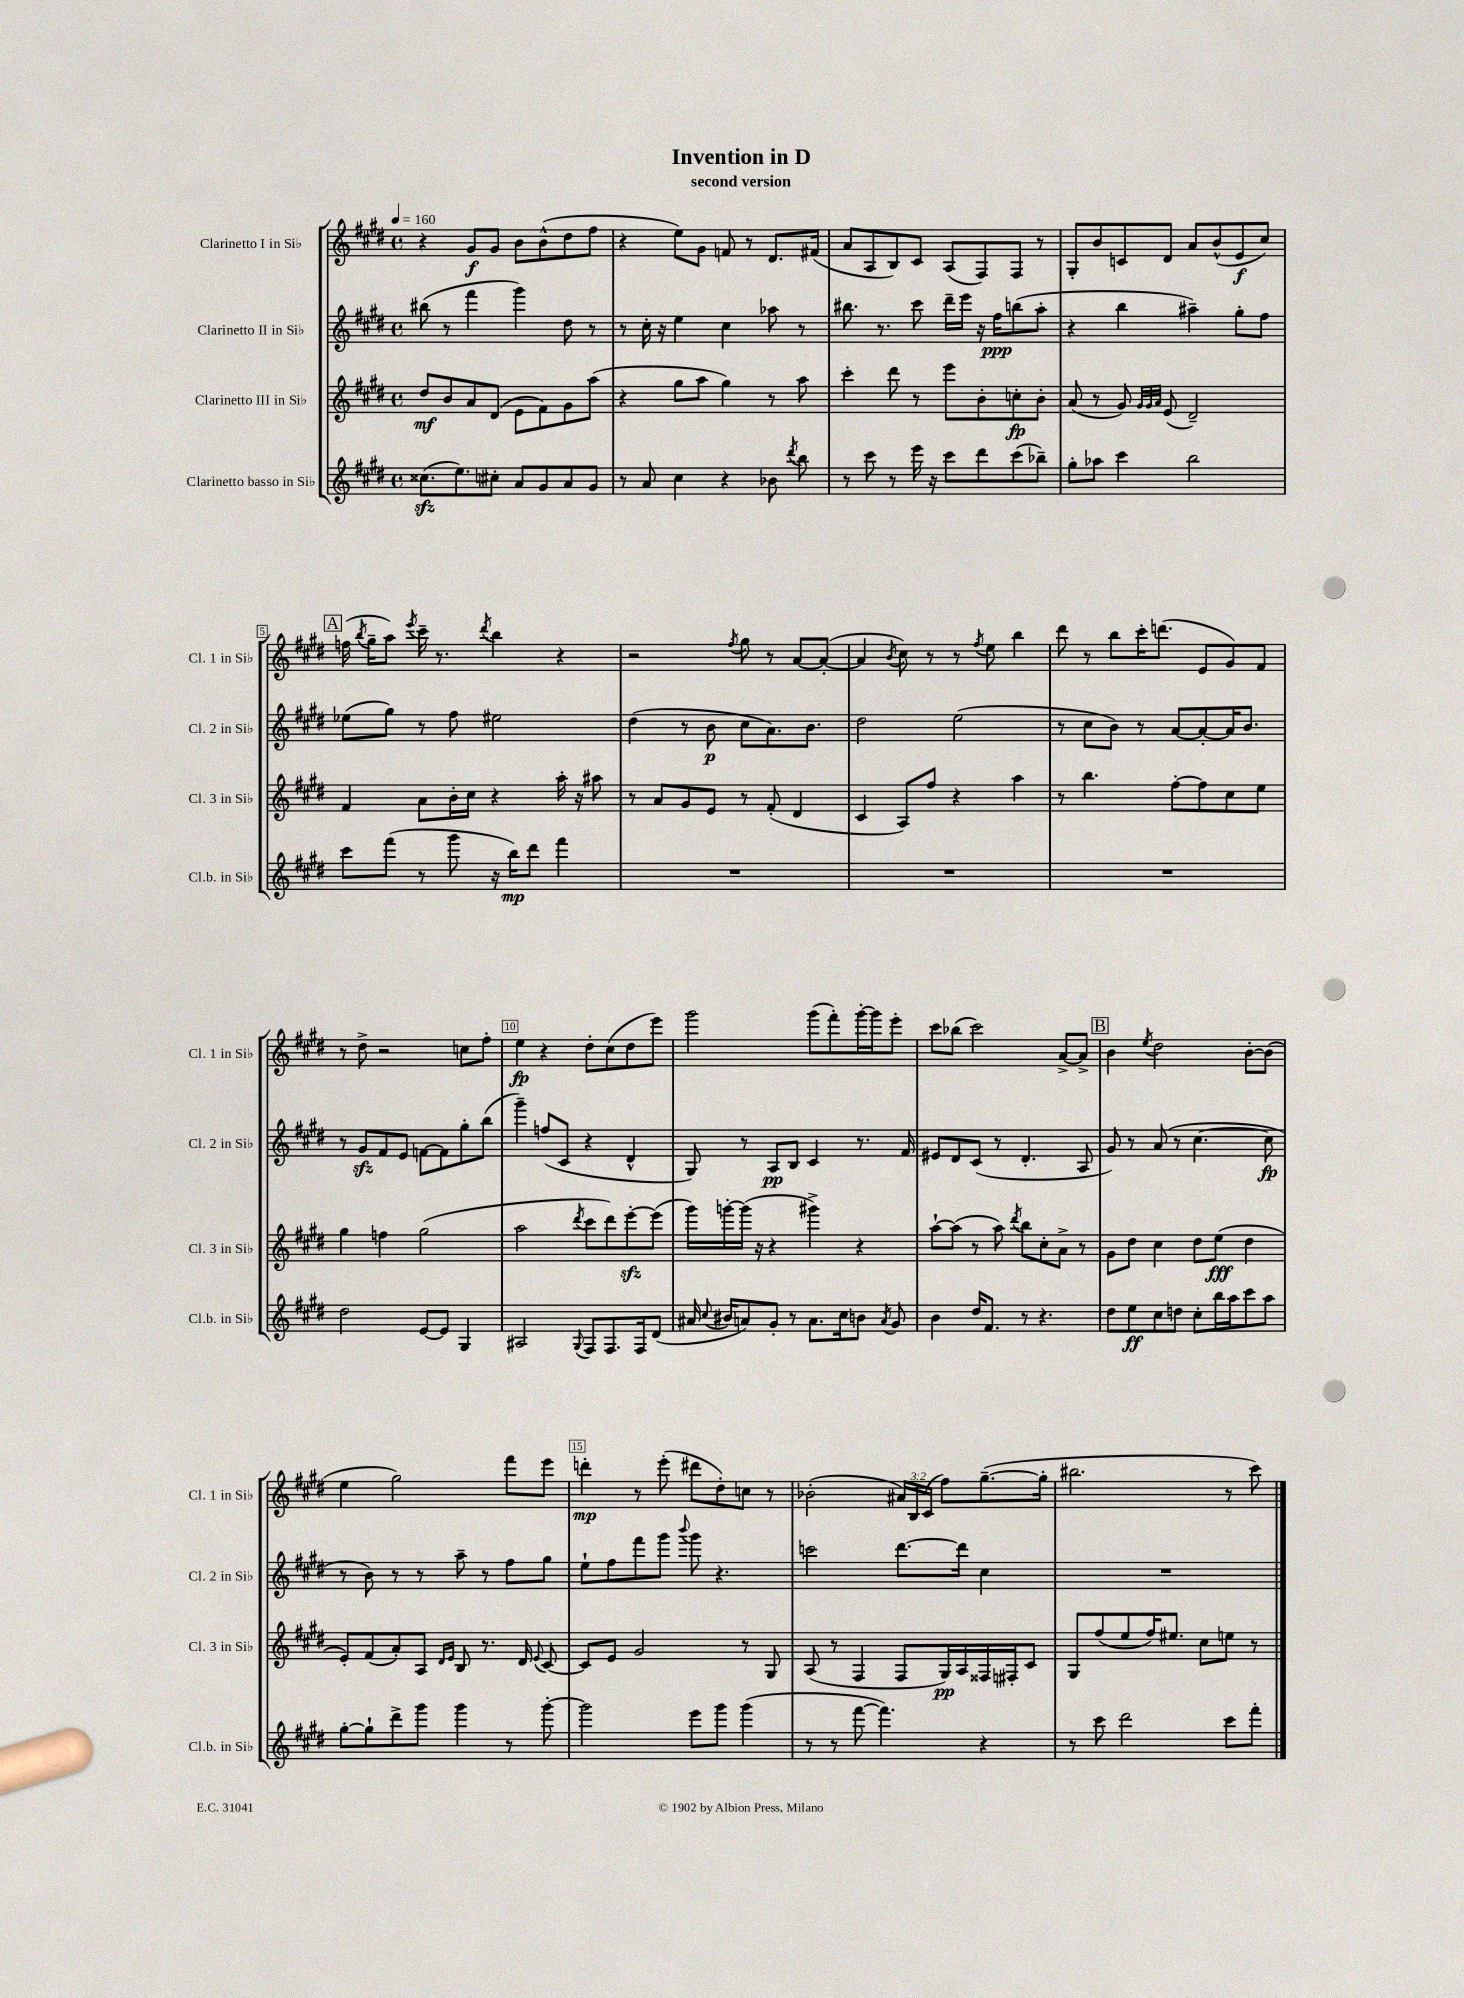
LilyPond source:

\header { title = "Invention in D" subtitle = "second version" }
<<
\new StaffGroup <<
\new Staff = "s0" \with { instrumentName = "Clarinetto I in Sib" shortInstrumentName = "Cl. 1 in Sib" } {
    \clef treble \key e \major \defaultTimeSignature \time 4/4 \override Staff.TupletNumber.text = #tuplet-number::calc-fraction-text \tempo 4 = 160
    \autoBeamOff r4 gis'8[\f gis'8] b'8[ b'8-^( dis''8 fis''8] |
    r4 e''8[) gis'8] f'8 r8 dis'8.[ fis'16]( |
    a'8[ a8 b8) cis'8] a8[( fis8) fis8] r8 |
    gis8[-. b'8 c'8 dis'8] a'8[ b'8-^( e'8\f cis''8]) |
    \mark \markup { \box "A" } f''16( \acciaccatura { b''8 } gis''16[-- a''8]) \acciaccatura { e'''8 } cis'''16-- r8. \acciaccatura { dis'''8 } b''4 r4 |
    r2 \acciaccatura { fis''8 } gis''8 r8 a'8[~ a'8]~-.( |
    a'4 \acciaccatura { b'8 } cis''8) r8 r8 \acciaccatura { fis''8 } e''8 b''4 |
    dis'''8 r8 b''8[ cis'''16-. d'''8.]( e'8[ gis'8) fis'8] |
    r8 dis''8-> r2 c''8[ fis''8]-. |
    e''4\fp r4 dis''8[-. cis''8( dis''8 e'''8]) |
    gis'''2 gis'''8[( fis'''8-.) gis'''16~-. gis'''16 e'''8]-. |
    cis'''8[ bes''8]( cis'''2) a'8[~-> a'8]-> |
    \mark \markup { \box "B" } b'4 \acciaccatura { e''8 } dis''2 b'8[~-. b'8]( |
    e''4 gis''2) fis'''8[ e'''8] |
    d'''4-.\mp r8 e'''8-.( dis'''8[ dis''8-.) c''8] r8 |
    bes'2-.( \tuplet 3/2 { ais'16[) b16 cis'16]( } fis''8[) gis''8.~--( gis''16]-. |
    bis''2. r8 cis'''8) \bar "|." |
}
\new Staff = "s1" \with { instrumentName = "Clarinetto II in Sib" shortInstrumentName = "Cl. 2 in Sib" } {
    \clef treble \key e \major \defaultTimeSignature \time 4/4
    \autoBeamOff bis''8( r8 fis'''4 gis'''4) dis''8 r8 |
    r8 cis''16-. r16 e''4 cis''4 aes''8 r8 |
    bis''8. r8. cis'''8 dis'''16[-- e'''16] r16 fis''16[\ppp b''8( a''8]-. |
    r4 b''4 ais''4--) gis''8[-. fis''8] |
    \mark \markup { \box "A" } ees''8[( gis''8]) r8 fis''8 eis''2 |
    dis''4( r8 b'8\p cis''8[ a'8.) b'8.] |
    dis''2 e''2( |
    r8 cis''8[ b'8]) r8 a'8[~ a'8~-. a'16 b'8.] |
    r8 gis'8[\sfz fis'8 e'8] f'8[~ f'8 gis''8-. b''8]( |
    gis'''4--) f''8[( cis'8] r4 dis'4-^ |
    gis8) r8 a8[\pp b8] cis'4 r8. fis'16 |
    eis'8[ dis'8 cis'8]( r8 dis'4.-. a8 |
    \mark \markup { \box "B" } gis'8) r8 a'8( r8 cis''4.~ cis''8\fp |
    r8 b'8) r8 r8 a''8-- r8 fis''8[ gis''8] |
    e''8[-! fis''8 fis'''8 gis'''8] \appoggiatura { b'''8 } gis'''8 r4. |
    c'''2 dis'''8.[~ dis'''16] cis''4 |
    R1 \bar "|." |
}
\new Staff = "s2" \with { instrumentName = "Clarinetto III in Sib" shortInstrumentName = "Cl. 3 in Sib" } {
    \clef treble \key e \major \defaultTimeSignature \time 4/4
    \autoBeamOff dis''8[\mf b'8 a'8 dis'8]( e'8[ fis'8) gis'8 a''8]( |
    r4 gis''8[ a''8] gis''4) r8 a''8 |
    cis'''4-. dis'''8 r8 e'''8[ b'8-. c''8-.\fp b'8]-. |
    a'8( r8 gis'8) \grace { gis'32[ gis'32 a'32] } e'8( dis'2--) |
    \mark \markup { \box "A" } fis'4 a'8[ b'16-. cis''16] r4 a''16-. r16 ais''8 |
    r8 a'8[ gis'8 e'8] r8 fis'8-.( dis'4 |
    cis'4 a8[) fis''8] r4 a''4 |
    r8 b''4. fis''8[~-. fis''8 cis''8 e''8] |
    gis''4 f''4 gis''2( |
    a''2 \acciaccatura { dis'''8 } cis'''8[ dis'''8) e'''8~-.\sfz e'''8]( |
    gis'''16[) g'''16~-. g'''16]( r16 r4 gis'''4->) r4 |
    a''8[~-! a''8]( r8 a''8) \acciaccatura { dis'''8 } b''8[ cis''8-. a'8]-> r8 |
    \mark \markup { \box "B" } gis'8[ dis''8] cis''4 dis''8[ e''8]\fff( dis''4 |
    e'8[-.) fis'8( a'8-.) a8] \grace { dis'16[ e'16] } b8 r8. dis'16 \appoggiatura { e'8 } cis'8~ |
    cis'8[ e'8] gis'2 r8 gis8 |
    a8( r8 fis4 fis8[ gis16\pp) a16 fisis16 fis16-. cis'8] |
    gis8[ fis''8( e''8 fis''16) eis''8.] cis''8[ e''8] r8 \bar "|." |
}
\new Staff = "s3" \with { instrumentName = "Clarinetto basso in Sib" shortInstrumentName = "Cl.b. in Sib" } {
    \clef treble \key e \major \defaultTimeSignature \time 4/4
    \autoBeamOff cisis''8.[\sfz( e''8.) cis''8]-. a'8[ gis'8 a'8 gis'8] |
    r8 a'8 cis''4 r4 bes'8 \acciaccatura { dis'''8 } b''8 |
    r8 cis'''8 r8 e'''16 r16 cis'''8[ dis'''8 cis'''8( bes''8]--) |
    gis''8[-. aes''8] cis'''4 b''2 |
    \mark \markup { \box "A" } cis'''8[ fis'''8]( r8 gis'''8 r16 b''16[\mp) dis'''8] fis'''4 |
    R1 |
    R1 |
    R1 |
    dis''2 e'8[~ e'8] gis4 |
    ais2 \appoggiatura { gis8 } fis8[ fis8. fis16 dis'8]( |
    ais'16 \appoggiatura { cis''8 } bis'16[ a'8) gis'8]-. r8 a'8.[ cis''16 b'8] \acciaccatura { a'8 } gis'8 |
    b'4 dis''16[ fis'8.] r8 r4. |
    \mark \markup { \box "B" } dis''8[ e''8\ff cis''8 d''8] cis''8[-. b''16 a''16 cis'''8 a''8] |
    gis''8[~-. gis''8-! dis'''8-> gis'''8] gis'''4 r8 gis'''8~-. |
    gis'''2 e'''8[ gis'''8] gis'''4( |
    r8 r8 fis'''8~ fis'''4.) r4 |
    r8 cis'''8 dis'''2 cis'''8[ fis'''8]-. \bar "|." |
}
>>
>>
\layout { \context { \Score \override BarNumber.break-visibility = ##(#f #t #t) barNumberVisibility = #(every-nth-bar-number-visible 5) \override BarNumber.stencil = #(make-stencil-boxer 0.1 0.3 ly:text-interface::print) } }
